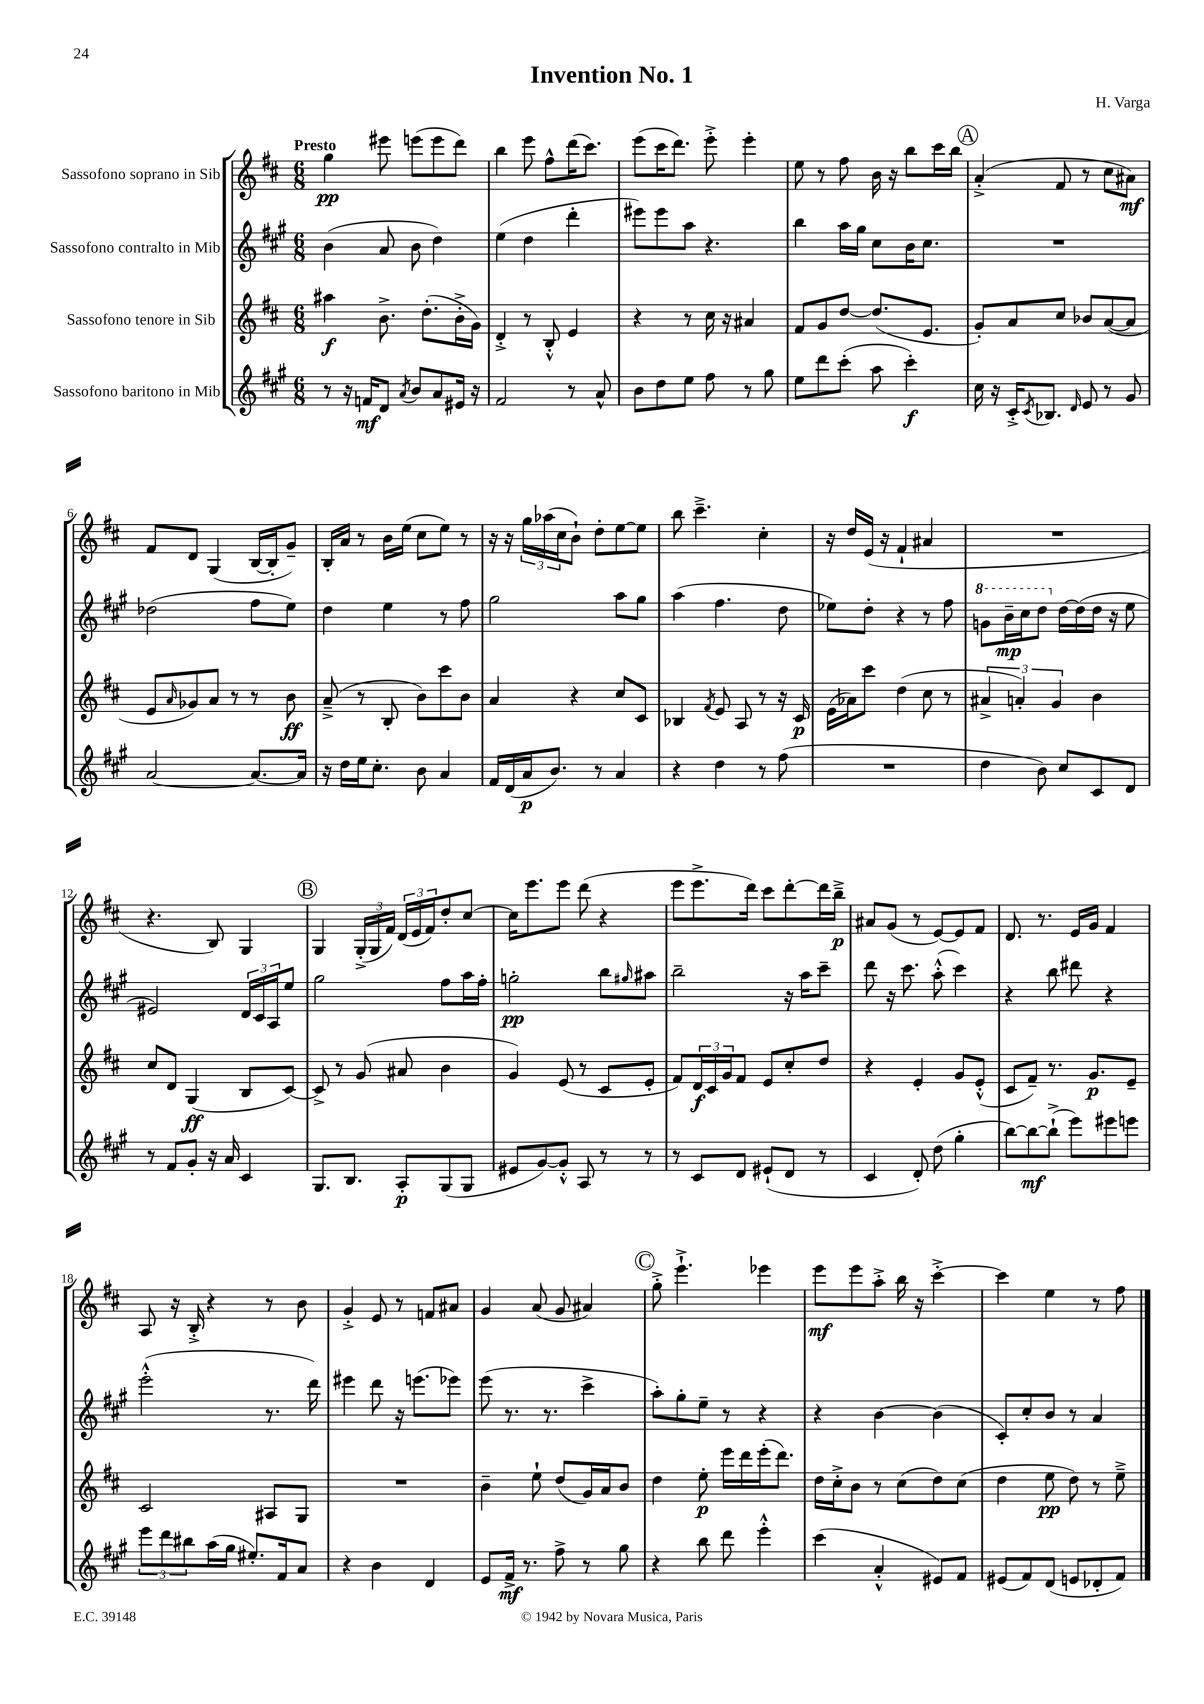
\header { title = "Invention No. 1" composer = "H. Varga" }
<<
\new StaffGroup <<
\new Staff = "s0" \with { instrumentName = "Sassofono soprano in Sib" } {
    \clef treble \key d \major \numericTimeSignature \time 6/8 \tempo "Presto"
    g''4\pp eis'''8 e'''8( e'''8 d'''8) |
    b''4 e'''8 fis''8-^ d'''16( cis'''8.) |
    e'''8( cis'''16 d'''8.) e'''8-.-> e'''4-. |
    e''8 r8 fis''8 b'16 r16 b''8 cis'''16 b''16 |
    \mark \markup { \circle "A" } a'4-.->( fis'8 r8 cis''8 ais'8\mf) |
    fis'8 d'8 g4( b16~ b16-. g'8--) |
    b16-. a'16 r8 b'16 e''16( cis''8 e''8) r8 |
    r16 r16 \tuplet 3/2 { g''16 aes''16( cis''16 } b'8-!) d''8-. e''8~ e''8 |
    b''8 cis'''4.---> cis''4-. |
    r16 d''16 e'16( r16 fis'4-! ais'4 |
    R2. |
    r4. b8) g4 |
    \mark \markup { \circle "B" } g4 \tuplet 3/2 { g16-.->( g16 fis'16) } \tuplet 3/2 { d'16( e'16 fis'16) } d''8-. cis''8~ |
    cis''16 e'''8. e'''8 d'''8( r4 |
    e'''8 e'''8.-> d'''16) cis'''8 d'''8~-. d'''16 b''16--->\p |
    ais'8 g'8( r8 e'8~) e'8 fis'8 |
    d'8. r8. e'16 g'16 fis'4 |
    a8 r16 b16-.-> r4 r8 b'8 |
    g'4-.-> e'8 r8 f'8 ais'8 |
    g'4 a'8( g'8 ais'4) |
    \mark \markup { \circle "C" } g''8-.-> e'''4.-!-> ees'''4 |
    e'''8\mf e'''8 a''8-.-> b''16 r16 cis'''4~-.-> |
    cis'''4 e''4 r8 fis''8 \bar "|." |
}
\new Staff = "s1" \with { instrumentName = "Sassofono contralto in Mib" } {
    \clef treble \key a \major \numericTimeSignature \time 6/8
    b'4( a'8 b'8 d''4) |
    e''4( d''4 d'''4-. |
    eis'''8) eis'''8 a''8 r4. |
    b''4 a''16 gis''16 cis''8 b'16 cis''8. |
    \mark \markup { \circle "A" } R2. |
    des''2( fis''8 e''8) |
    d''4 e''4 r8 fis''8 |
    gis''2 a''8 gis''8 |
    a''4( fis''4. d''8 |
    ees''8) d''8-. r4 r8 fis''8 |
    \ottava #1 g''8 b''16--\mp cis'''16 d'''8 \ottava #0 d''16~ d''16( d''16 r16 e''8 |
    eis'2) \tuplet 3/2 { d'16 cis'16 a16 } e''8 |
    \mark \markup { \circle "B" } gis''2 fis''8 a''16 fis''16-. |
    g''2-.\pp b''8 \grace { gis''16 } ais''8 |
    b''2-- r16 a''16 cis'''8-- |
    d'''8 r16 cis'''8. a''8-.-^( cis'''4) |
    r4 b''8 dis'''8 r4 |
    e'''2-.-^( r8. d'''16) |
    eis'''4 d'''8 r16 e'''8.( ees'''8) |
    e'''8( r8. r8. cis'''4-> |
    \mark \markup { \circle "C" } a''8-.) gis''8-. e''8-- r8 r4 |
    r4 b'4~ b'4( |
    cis'8-.) cis''8-. b'8 r8 a'4 \bar "|." |
}
\new Staff = "s2" \with { instrumentName = "Sassofono tenore in Sib" } {
    \clef treble \key d \major \numericTimeSignature \time 6/8
    ais''4\f b'8.-> d''8.-.( b'16-.-> g'16) |
    d'4-.-> r8 b8-.-^ e'4 |
    r4 r8 cis''16 r16 ais'4 |
    fis'8 g'8 d''8~ d''8.( e'8. |
    \mark \markup { \circle "A" } g'8-.) a'8 cis''8 bes'8 a'8~( a'8 |
    e'8 \grace { a'16 } ges'8) a'8 r8 r8 b'8\ff |
    a'8--->( r8 b8-. b'8) cis'''8 b'8 |
    a'4 r4 cis''8 cis'8 |
    bes4 \acciaccatura { fis'8 } e'8 a8 r8 r16 cis'16\p |
    e'16( aes'16) cis'''8 d''4( cis''8 r8 |
    \tuplet 3/2 { ais'4-> a'4-.) g'4 } b'4 |
    cis''8 d'8 g4\ff( b8 cis'8~) |
    \mark \markup { \circle "B" } cis'8-> r8 g'8( ais'8 b'4 |
    g'4) e'8( r8 cis'8 e'8-. |
    fis'8) \tuplet 3/2 { d'16\f cis'16 g'16 } fis'8 e'8 cis''8-. d''8 |
    r4 e'4-. g'8 e'8-.-^( |
    cis'8 fis'8--) r8. g'8.\p e'8-- |
    cis'2 ais8 g8 |
    R2. |
    b'4-- e''8-! d''8( g'16) a'16 b'8 |
    \mark \markup { \circle "C" } d''4 e''8-.\p e'''16 d'''16 e'''16-.( d'''8.) |
    d''16 cis''16-.-> b'8 r8 cis''8( d''8) cis''8( |
    d''4 e''8\pp d''8) r8 e''8---> \bar "|." |
}
\new Staff = "s3" \with { instrumentName = "Sassofono baritono in Mib" } {
    \clef treble \key a \major \numericTimeSignature \time 6/8
    r8 r16 f'16\mf d'8 \acciaccatura { a'8 } b'8 a'8 eis'16 r16 |
    fis'2 r8 a'8-^ |
    b'8 d''8 e''8 fis''8 r8 gis''8 |
    e''8 d'''8 cis'''8-.( a''8 cis'''4-.\f) |
    \mark \markup { \circle "A" } cis''16 r16 cis'16-.-> \acciaccatura { cis'8 } bes8. \grace { d'16 } e'8 r8 gis'8 |
    a'2~ a'8.~ a'16 |
    r16 d''16 e''16 cis''8.-. b'8 a'4 |
    fis'16 d'16( a'16\p b'8.) r8 a'4 |
    r4 d''4 r8 fis''8( |
    R2. |
    d''4 b'8) cis''8 cis'8 d'8 |
    r8 fis'8 gis'8-. r16 a'16 cis'4 |
    \mark \markup { \circle "B" } gis8. b8. a8-.\p gis8( gis8 |
    eis'8 gis'8~) gis'8-.-^ a8 r8 r8 |
    r8 cis'8 d'8 eis'8-!( d'8 r8 |
    cis'4 d'8-.) d''8( gis''4-. |
    b''8~) b''8~\mf b''8-!->( e'''8) eis'''8 e'''8 |
    \tuplet 3/2 { e'''8 d'''8 bis''8 } a''16( gis''16 eis''8.-.) fis'16 a'8 |
    r4 b'4 d'4 |
    e'8 fis'16->\mf r8. fis''8-> r8 gis''8 |
    \mark \markup { \circle "C" } r4 b''8 d'''8 e'''4-.-^ |
    cis'''4( a'4-.-^ eis'8) fis'8 |
    eis'8( fis'8) d'8( e'8 des'8-. fis'8) \bar "|." |
}
>>
>>
